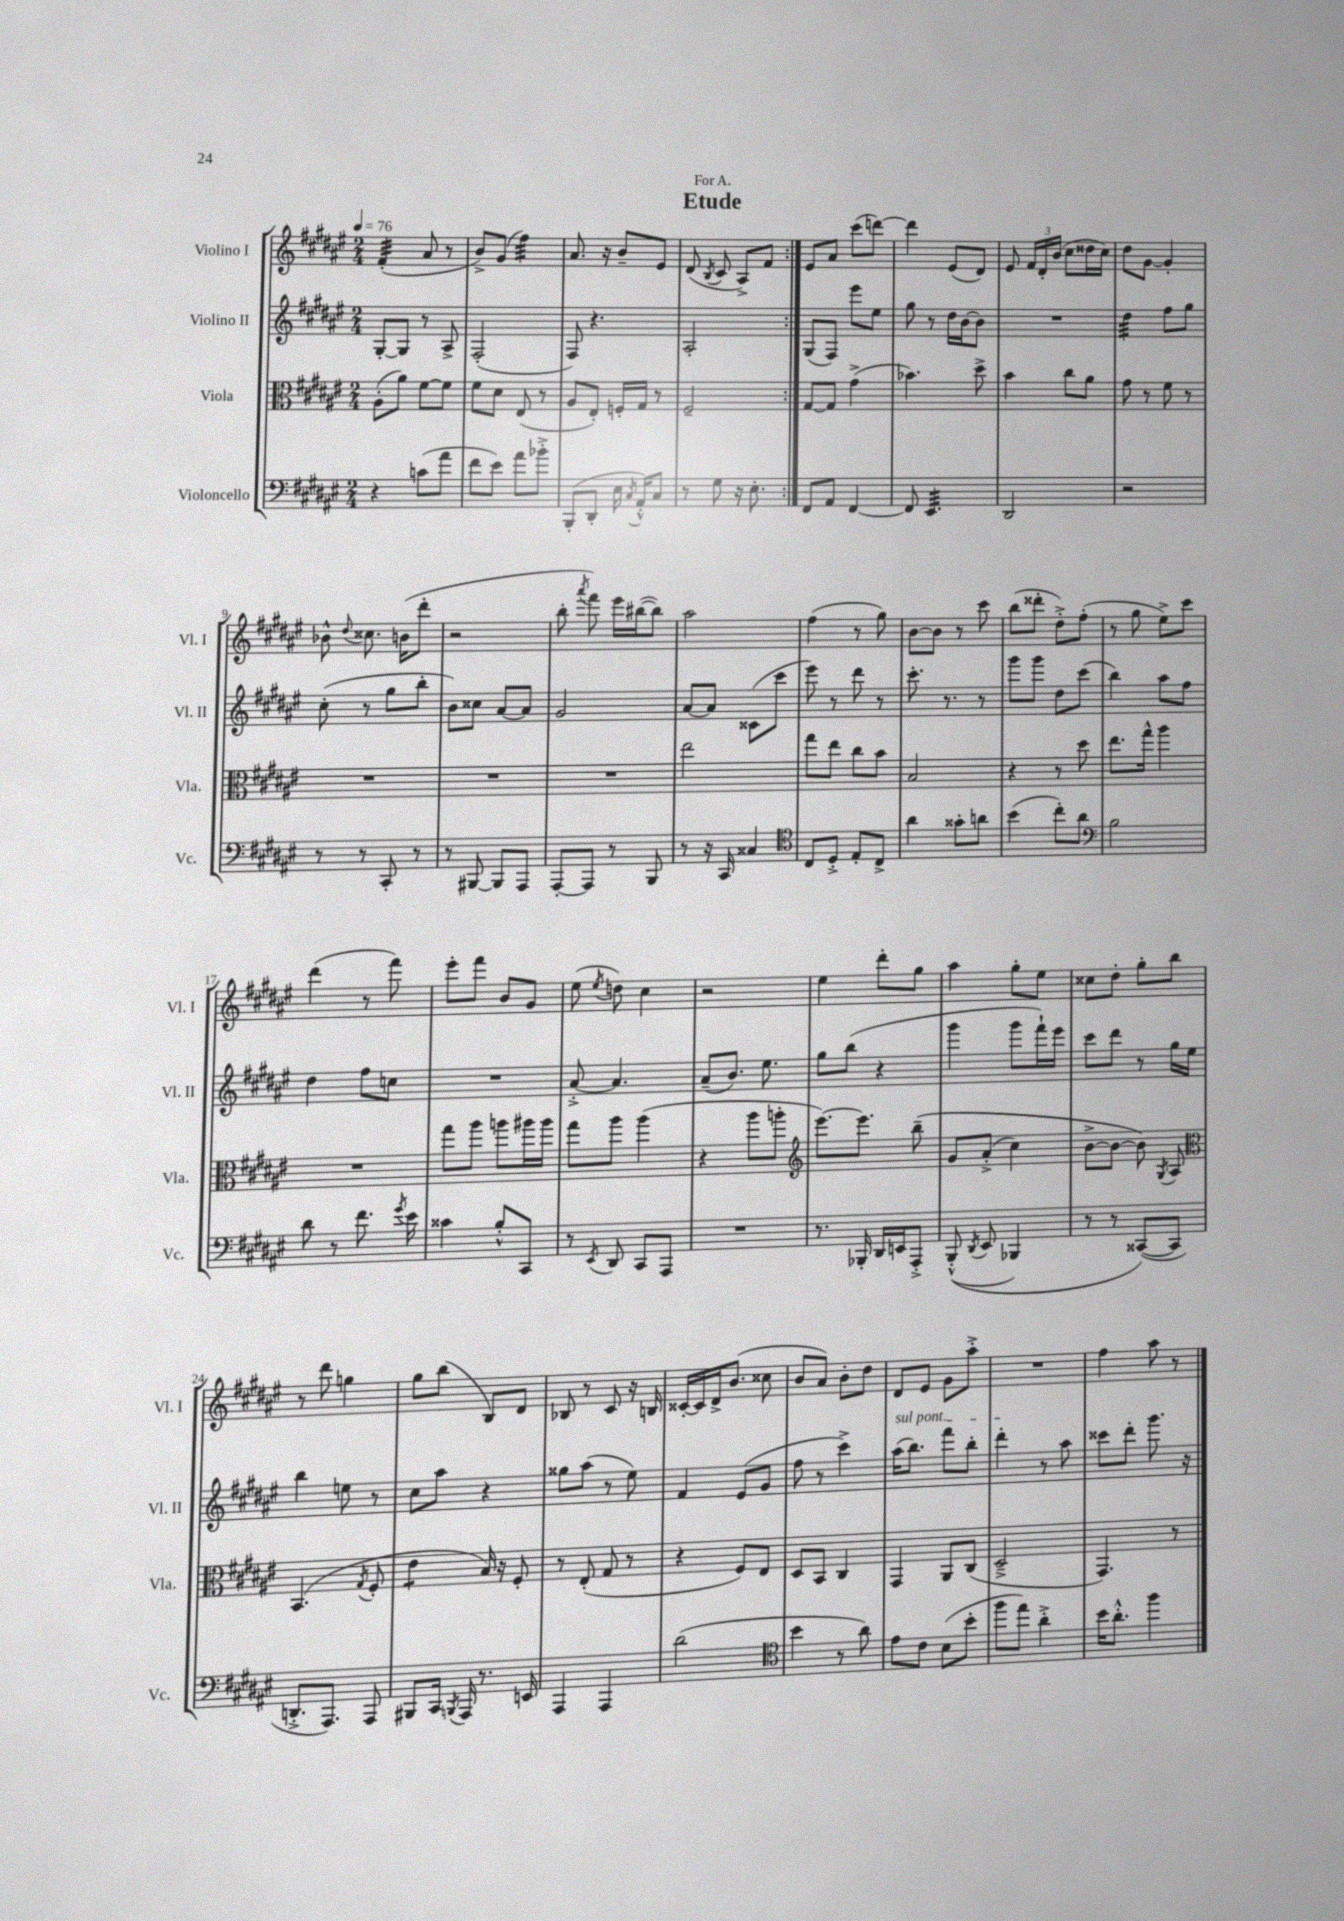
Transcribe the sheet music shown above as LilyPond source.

\header { title = "Etude" dedication = "For A." }
<<
\new StaffGroup <<
\new Staff = "s0" \with { instrumentName = "Violino I" shortInstrumentName = "Vl. I" } {
    \clef treble \key fis \major \numericTimeSignature \time 2/4 \tempo 4 = 76
    \autoBeamOff \repeat volta 2 { fis'4:32-.( ais'8 r8 |
    b'8[->) gis'8]( fis''4:32) |
    ais'8. r16 b'8[-- eis'8] |
    dis'8( \acciaccatura { b8 } cis'8 ais8[->) fis'8] | }
    eis'8[ ais'8] cis'''8[( d'''8]~) |
    d'''4 eis'8[( dis'8]) |
    eis'8 \tuplet 3/2 { fis'16[ dis'16-. b'16]( } cis''8[ disis''16 cis''16]) |
    dis''8[ gis'8]~ gis'4-. |
    bes'8-^ \appoggiatura { dis''8 } cisis''8. b'16[( dis'''8]-. |
    r2 |
    b''8-. \acciaccatura { ais'''8 } fis'''8) eis'''16[ bis''16~( bis''8]) |
    ais''2 |
    fis''4( r8 gis''8) |
    b'8[~ b'8] r8 cis'''8 |
    b''8[( disis'''8]-. dis''8[-.->) fis''8]-.( |
    r8 gis''8 eis''8[->) cis'''8] |
    dis'''4( r8 fis'''8) |
    eis'''8[-. fis'''8] b'8[ gis'8] |
    eis''8( \acciaccatura { eis''8 } d''8) cis''4 |
    r2 |
    eis''4 dis'''8[-. gis''8] |
    ais''4 gis''8[-. eis''8] |
    cisis''8[ dis''8]-. gis''8[-. b''8] |
    r8 dis'''8 g''4 |
    gis''8[ b''8]( b8[) dis'8] |
    bes8 r8 cis'8 r16 b16 |
    cisis'16[~-. cisis'16 dis'16-> b'8.]( cisis''8 |
    b'8[ ais'8]) b'8[-. dis''8] |
    dis'8[ eis'8] gis'8[ ais''8]-.-> |
    R2 |
    fis''4 ais''8 r8 \bar "|." |
}
\new Staff = "s1" \with { instrumentName = "Violino II" shortInstrumentName = "Vl. II" } {
    \clef treble \key fis \major \numericTimeSignature \time 2/4
    \autoBeamOff \repeat volta 2 { gis8[~-. gis8] r8 ais8-> |
    fis2-.( |
    fis8) r4. |
    ais2-. | }
    gis8[( fis8]) eis'''8[ eis''8] |
    gis''8 r8 dis''16[ b'16~ b'8] |
    R2 |
    dis''4:32 fis''8[ gis''8] |
    cis''8-.( r8 gis''8[ b''8]-. |
    b'8[) cisis''8] ais'8[~ ais'8] |
    gis'2 |
    ais'8[~ ais'8] cisis'8[( cis'''8] |
    eis'''8) r8 dis'''8 r8 |
    cis'''8.-. r8. r8 |
    gis'''8[ gis'''8] dis''8[ cis'''8]( |
    b''4) ais''8[ fis''8] |
    dis''4 fis''8[ c''8] |
    R2 |
    ais'8~-.-> ais'4. |
    ais'8[--( b'8.]) eis''8. |
    gis''8[ b''8]( r4 |
    gis'''4 gis'''8[ fis'''16-!) eis'''16] |
    cis'''8[ dis'''8] r8 gis''16[ eis''16] |
    b''4 e''8 r8 |
    cis''8[ ais''8] r4 |
    gisis''8[ ais''8]( r8 eis''8) |
    fis'4 eis'8[( gis'8] |
    fis''8 r8 cis'''4->) |
    \once \override TextSpanner.bound-details.left.text = \markup { \italic "sul pont." } ais''16[\startTextSpan( b''8.]) fis'''8[ b''8]-. |
    dis'''4-.\stopTextSpan r8 ais''8 |
    cisis'''8[ dis'''8]-. gis'''8. r16 \bar "|." |
}
\new Staff = "s2" \with { instrumentName = "Viola" shortInstrumentName = "Vla." } {
    \clef alto \key fis \major \numericTimeSignature \time 2/4
    \autoBeamOff \repeat volta 2 { ais8[-.( ais'8]) fis'8[~ fis'8] |
    fis'8[ dis'8] eis8( r8 |
    ais8[ eis8]-.) f16[-. gis16] r8 |
    fis2-- | }
    gis8[~ gis8] gis'4->( |
    bes'4.) dis''8-> |
    b'4 cis''8[ ais'8] |
    gis'8 r8 fis'8 r8 |
    R2 |
    R2 |
    R2 |
    eis''2 |
    gis''8[ eis''8] cis''8[ b'8] |
    b2 |
    r4 r8 dis''8 |
    eis''8.[ gis''16]-^ ais''4 |
    R2 |
    gis''8[ ais''8] a''8[ ais''16 ais''16] |
    gis''8[ ais''8] ais''4( |
    r4 ais''8[ a''8]-. |
    \clef treble eis'''8.[~) eis'''8.] b''8--\( |
    gis'8[ ais'8]-.->( cis''4) |
    b'8[~-> b'8]~ b'8\) \acciaccatura { gis8 } ais8 |
    \clef alto b,4.( \acciaccatura { gis8 } fis8-. |
    eis'4:8 b16) r16 fis8-. |
    r8 eis8-.( gis8 r8 |
    r4 fis8[) eis8] |
    dis8[ b,8] cis4 |
    gis,4 ais,8[ cis8]( |
    dis2---> |
    gis,4.) r8 \bar "|." |
}
\new Staff = "s3" \with { instrumentName = "Violoncello" shortInstrumentName = "Vc." } {
    \clef bass \key fis \major \numericTimeSignature \time 2/4
    \autoBeamOff \repeat volta 2 { r4 c'8[( ais'8] |
    fis'8[ eis'8]) ais'8[ bes'8]-.-> |
    b,,8[-.( dis,8]-. eis16 \acciaccatura { cis8 } ais,16[-.-^) cis8] |
    r8 gis8 r16 eis8.-. | }
    fis,8[ ais,8] fis,4~ |
    fis,8 eis,4.:32 |
    dis,2 |
    r2 |
    r8 r8 cis,8-. r8 |
    r8 bis,,8~ bis,,8[ ais,,8] |
    ais,,8[~-. ais,,8] r8 b,,8 |
    r8 r16 cis,16 cisis4 |
    \clef tenor cis8[ dis8]-.-> eis8[-. cis8]-> |
    ais'4 gisis'8[-. a'8] |
    b'4( cis''8[-.) ais'8] |
    \clef bass b2 |
    dis'8 r8 fis'8. \acciaccatura { gis'8 } eis'16 |
    cisis'4 b8[-.-^ cis,8] |
    r8 \acciaccatura { eis,8 } dis,8 cis,8[ ais,,8] |
    R2 |
    r8. bes,,16-. dis,16[ e,16 ais,,8]-.-> |
    b,,8-.-^(\( \acciaccatura { dis,8 } eis,8 bes,,4) |
    r8 r8 cisis,8[~(\) cisis,8] |
    d,8.[-.-> ais,,8.]) ais,,8 |
    bis,,8[ cis,16] \acciaccatura { b,,8 } ais,,16 r8. e,16 |
    ais,,4 ais,,4 |
    dis'2( |
    \clef tenor b'4 r8 ais'8) |
    eis'8[ cis'8] b8[( b'8]-. |
    fis''8[ eis''8]) ais'4-.-> |
    b'16[ ais'8.]-.-^ fis''4 \bar "|." |
}
>>
>>
